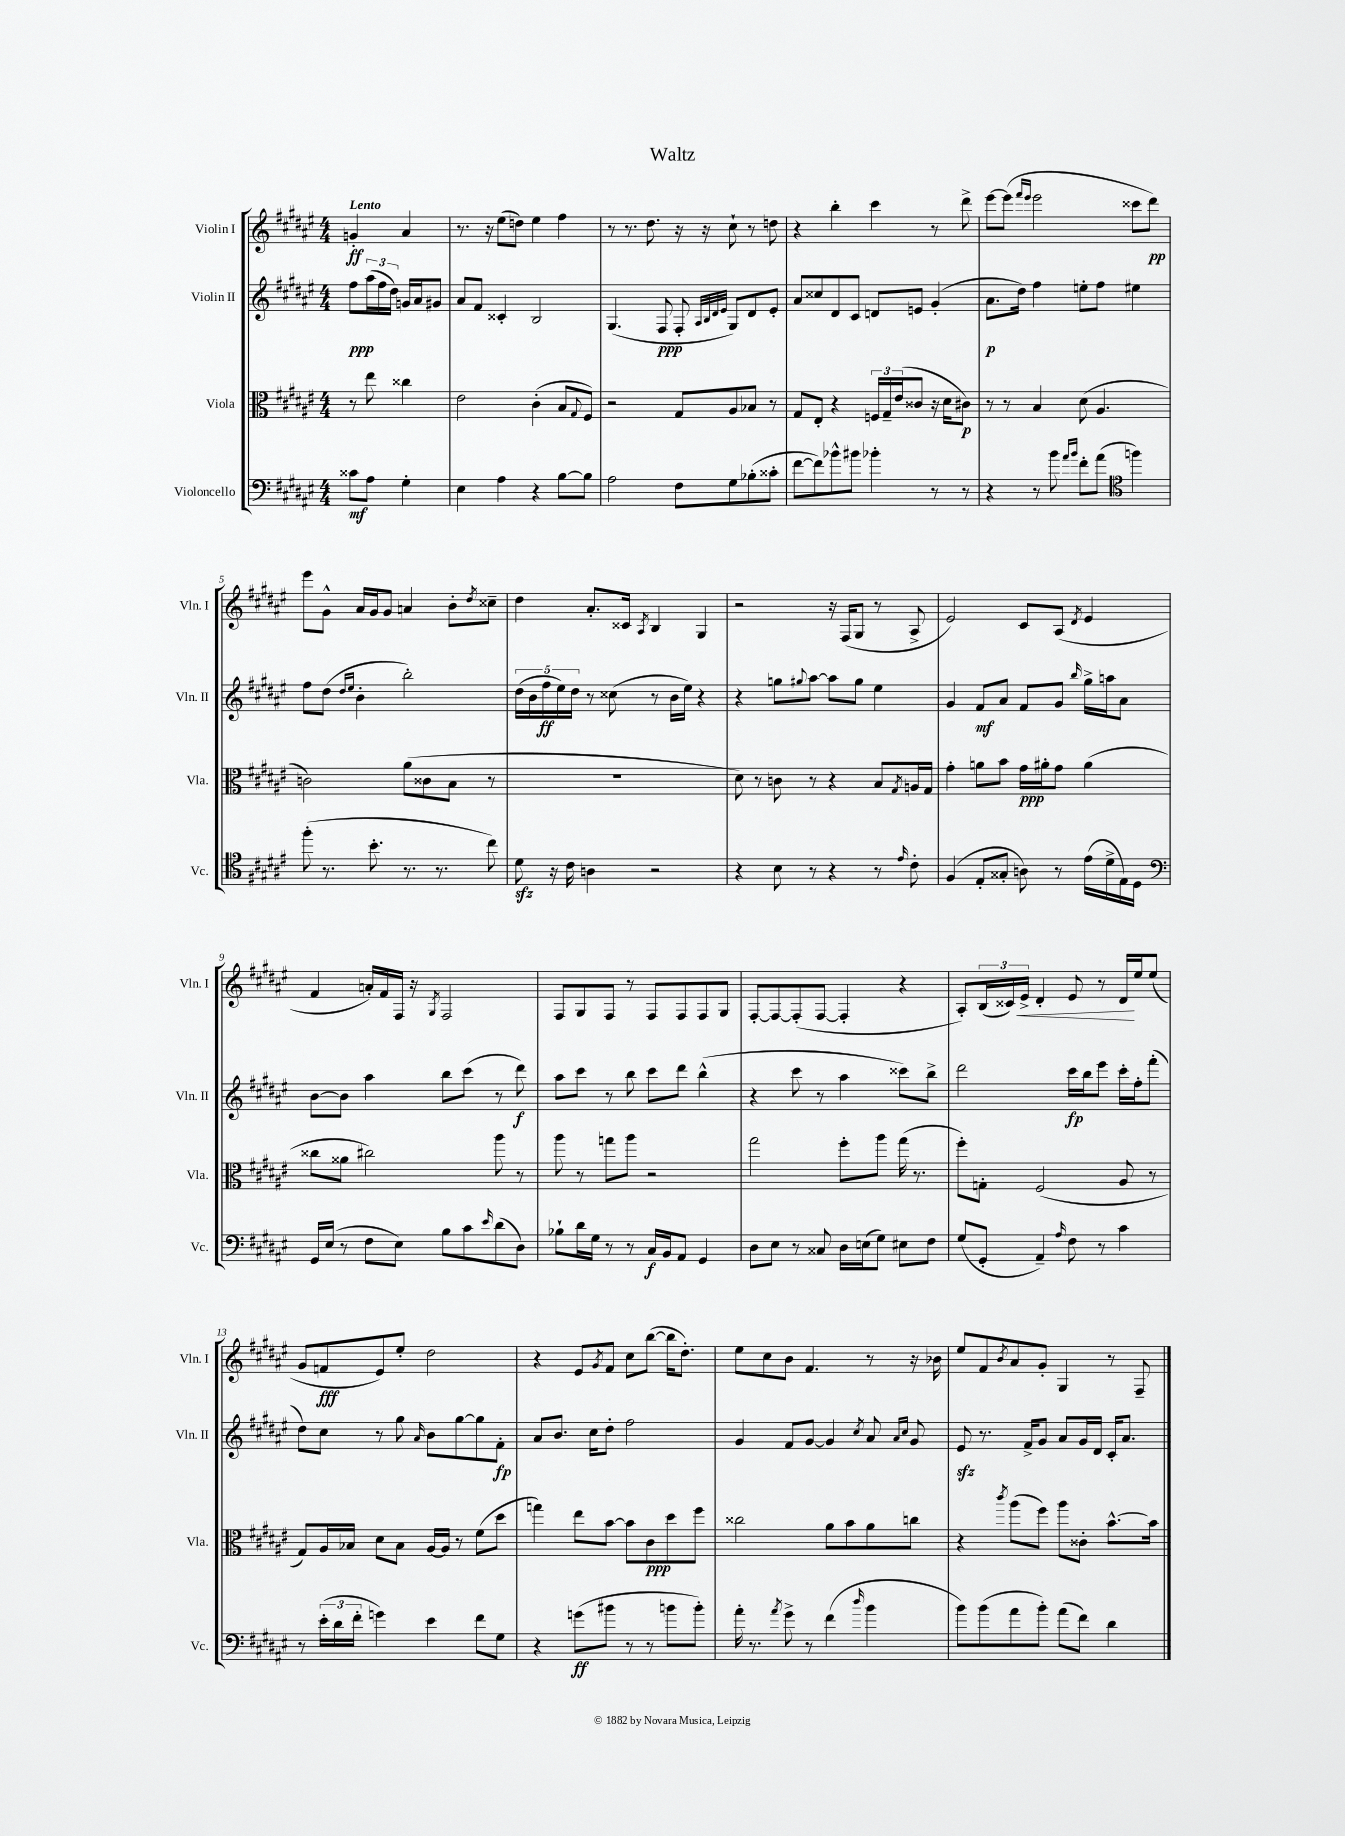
\header { title = "Waltz" }
<<
\new StaffGroup <<
\new Staff = "s0" \with { instrumentName = "Violin I" shortInstrumentName = "Vln. I" } {
    \clef treble \key fis \major \numericTimeSignature \time 4/4 \partial 2 \tempo "Lento"
    g'4-.\ff ais'4 |
    r8. r16 eis''8( d''8) eis''4 fis''4 |
    r8 r8. dis''8. r16 r16 cis''8-! r8 d''8 |
    r4 b''4-. cis'''4 r8 dis'''8-> |
    eis'''8~ eis'''8( \grace { fis'''16 eis'''16 } eis'''2 cisis'''8 dis'''8\pp) |
    eis'''8 gis'8-^ ais'16 gis'16 gis'8 a'4 b'8-. \acciaccatura { dis''8 } cisis''8-- |
    dis''4 ais'8.-. cisis'16 \acciaccatura { ais8 } b4 gis4 |
    r2 r16 fis16( gis8 r8 ais8-> |
    eis'2) cis'8 ais8( \acciaccatura { dis'8 } eis'4 |
    fis'4 a'16-.) fis'16 fis16 r16 \acciaccatura { gis8 } fis2 |
    fis8 gis8 fis8 r8 fis8 fis8 fis8 gis8 |
    fis8~-. fis8~ fis8-.( fis8~ fis4-. r4 |
    ais8-.) \tuplet 3/2 { b16( cisis'16) eis'16->\< } dis'4-. eis'8 r8 dis'16\! eis''16 eis''8( |
    gis'8 f'8\fff eis'8) eis''8-. dis''2 |
    r4 eis'8 \acciaccatura { gis'8 } fis'8 cis''8 b''8~( b''16 dis''8.-.) |
    eis''8 cis''8 b'8 fis'4. r8 r16 bes'16 |
    eis''8 fis'8 \acciaccatura { b'8 } ais'8 gis'8-. gis4 r8 fis8-- \bar "|." |
}
\new Staff = "s1" \with { instrumentName = "Violin II" shortInstrumentName = "Vln. II" } {
    \clef treble \key fis \major \numericTimeSignature \time 4/4 \partial 2
    fis''8\ppp \tuplet 3/2 { ais''16( fis''16 dis''16) } g'16 ais'16 gis'8 |
    ais'8 fis'8 cisis'4-. b2 |
    gis4.( fis8\ppp fis8-. \grace { ais32 b32 dis'32 eis'32 } gis8) dis'8 eis'8-. |
    ais'8 cisis''8 dis'8 cis'8 d'8 e'8 gis'4-.( |
    ais'8.\p dis''16) fis''4 e''8-. fis''8 eis''4 |
    fis''8 dis''8( \grace { dis''16 eis''16 } b'4-. b''2-.) |
    \tuplet 5/4 { dis''16( b'16 fis''16\ff eis''16) dis''16 } r8 cisis''8( r8 b'16 eis''16) r4 |
    r4 g''8 \appoggiatura { gis''8 } ais''8~ ais''8 gis''8 eis''4 |
    gis'4 fis'8\mf ais'8 fis'8 gis'8 \grace { b''16 } gis''16-> a''16 ais'8 |
    b'8~ b'8 ais''4 b''8 cis'''8( r8 dis'''8\f) |
    ais''8 cis'''8 r8 b''8 cis'''8 dis'''8 b''4-^( |
    r4 cis'''8 r8 ais''4 cisis'''8) b''8-> |
    dis'''2 cis'''16\fp b''16 eis'''8 cis'''16-. fis''16-. fis'''8-.( |
    dis''8) cis''8 r8 gis''8 \grace { ais'16 } b'8 gis''8~ gis''8 fis'8-.\fp |
    ais'8 b'8. cis''16 dis''8-. fis''2 |
    gis'4 fis'8 gis'8~ gis'4 \acciaccatura { cis''8 } ais'8 \grace { ais'16 cis''16 } gis'8 |
    eis'8\sfz r8. fis'16-> gis'8 ais'8 gis'16 dis'16 cis'16-. ais'8. \bar "|." |
}
\new Staff = "s2" \with { instrumentName = "Viola" shortInstrumentName = "Vla." } {
    \clef alto \key fis \major \numericTimeSignature \time 4/4 \partial 2
    r8 eis''8 cisis''4 |
    eis'2 cis'4-.( b8 \appoggiatura { gis8 } fis8) |
    r2 gis8 ais8 bes8 r8 |
    gis8 eis8-. r4 \tuplet 3/2 { f16 gis16-- eis'16( } cisis'8 r16 dis'16 cis'8\p) |
    r8 r8 b4 dis'8( ais4. |
    c'2) ais'8( cisis'8 b8 r8 |
    R1 |
    dis'8) r8 c'8 r8 r4 b8 \acciaccatura { gis8 } a16 gis16 |
    gis'4-. a'8 b'8 gis'16\ppp ais'16-. gis'8 ais'4( |
    cisis''8 aisis'8 cis''2) ais''8 r8 |
    ais''8 r8 g''8 ais''8 r2 |
    gis''2 fis''8-. ais''8 gis''16( r8. |
    fis''8-.) g8-. fis2( ais8 r8 |
    gis8) ais16 bes16 dis'8 bes8 ais16~ ais16 r8 fis'8( dis''8 |
    g''4) eis''8 b'8~ b'8 cis'8\ppp dis''8 fis''8 |
    cisis''2 ais'8 b'8 ais'8 c''8 |
    r4 \acciaccatura { cis'''8 } ais''8( fis''8) ais''8 cisis'8-. b'8.~-^ b'16 \bar "|." |
}
\new Staff = "s3" \with { instrumentName = "Violoncello" shortInstrumentName = "Vc." } {
    \clef bass \key fis \major \numericTimeSignature \time 4/4 \partial 2
    cisis'8\mf ais8 gis4-. |
    eis4 ais4 r4 b8~ b8 |
    ais2 fis8 gis8 bes8-.( cisis'8-. |
    fis'8~ fis'8) bes'8-^ bis'8 bes'4-. r8 r8 |
    r4 r8 b'8 \grace { ais'16 b'16 } fis'8-. ais'8( \clef tenor f''4) |
    fis''8-.( r8. b'8.-. r8. r8. cis''8) |
    dis'8\sfz r16 cis'16 a4 r2 |
    r4 b8 r8 r4 r8 \grace { eis'16 } cis'8-. |
    fis4( eis8-. gisis8-. a8) r8 eis'16( dis'16-> eis16) dis16 |
    \clef bass gis,16 eis16( r8 fis8 eis8) b8 cis'8 \grace { eis'16 } dis'8( dis8) |
    bes8-! dis'16 gis16 r8 r8 cis16\f b,16 ais,8 gis,4 |
    dis8 eis8 r8 cisis8 dis16 e16( gis8) eis8 fis8 |
    gis8( gis,8-. ais,4--) \grace { ais16 } fis8 r8 cis'4 |
    r8 \tuplet 3/2 { eis'16-.( dis'16 fis'16-. } g'4) eis'4 fis'8 gis8 |
    r4 g'8\ff( bis'8 r8 r8 b'8 b'8-.) |
    ais'16-. r8. \acciaccatura { ais'8 } gis'8-> r8 fis'4( \grace { dis''16 } b'4 |
    b'8) b'8( ais'8 b'8-.) ais'8( fis'8) dis'4 \bar "|." |
}
>>
>>
